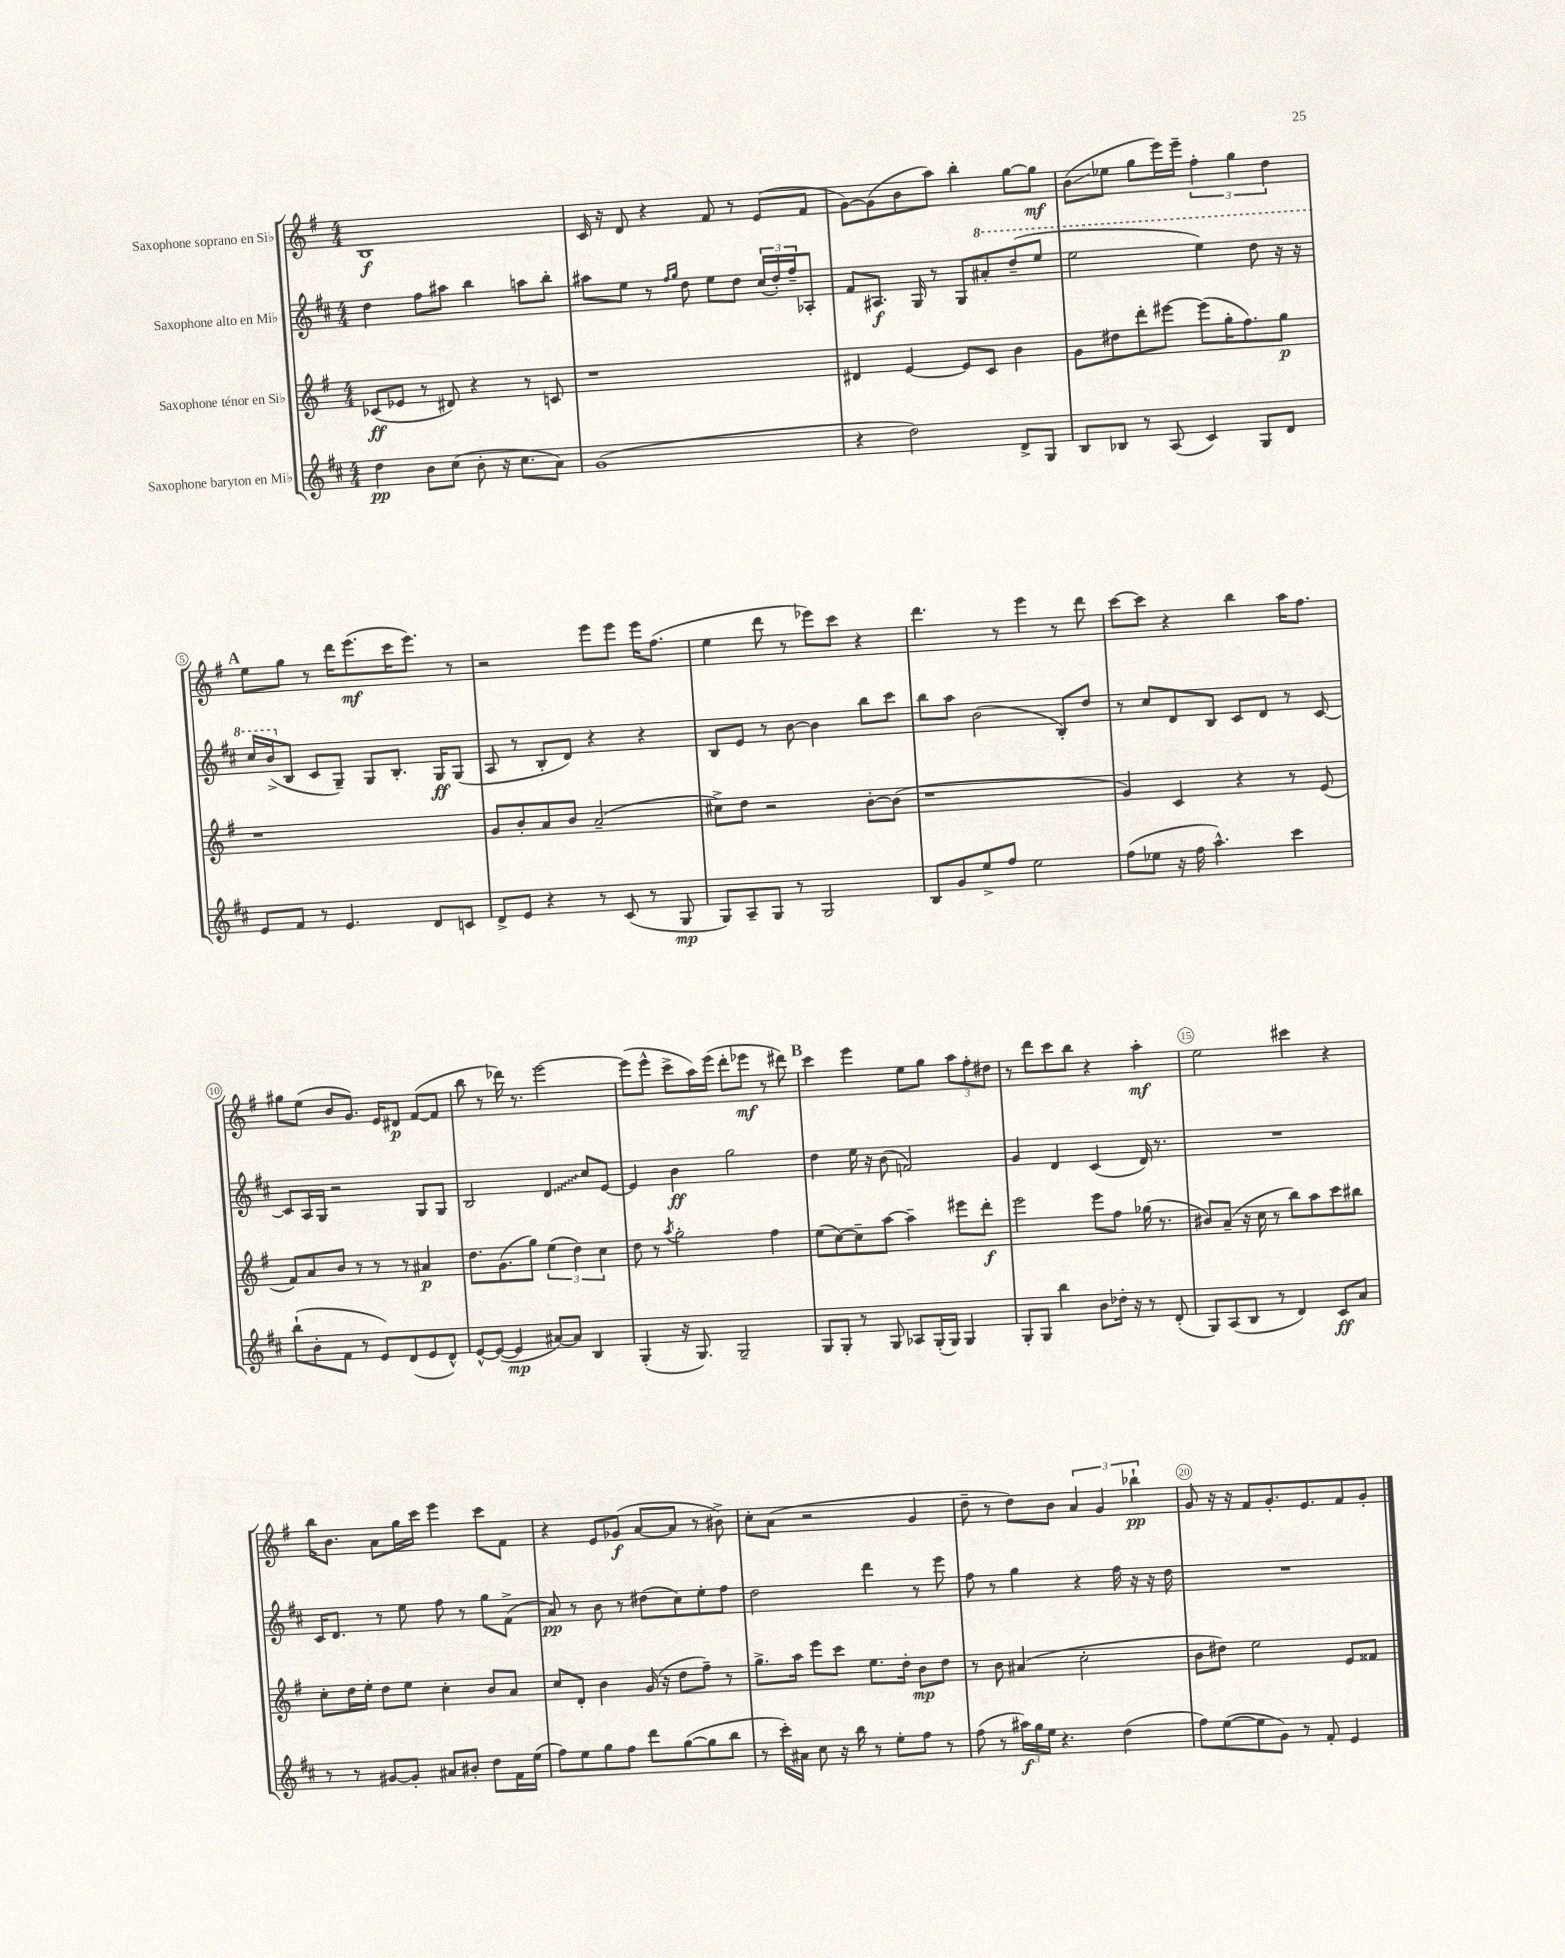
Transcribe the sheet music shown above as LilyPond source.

<<
\new StaffGroup <<
\new Staff = "s0" \with { instrumentName = "Saxophone soprano en Sib" } {
    \clef treble \key g \major \numericTimeSignature \time 4/4
    b1\f |
    c'16 r16 d'8 r4 fis'8 r8 e'8( fis'8 |
    g'8~) g'8( b'8 a''8) b''4-. g''8~ g''8\mf |
    b'8\glissando( ees''8 g''8 e'''16) e'''16-- \tuplet 3/2 { fis''4-. g''4 d''4 } |
    \mark \markup { \bold "A" } e''8 g''8 r8 d'''16 e'''8.\mf( c'''16 e'''8.) r8 |
    r2 e'''8 e'''8 e'''16 fis''8.( |
    e''4 d'''8 r8 ees'''8) c'''8 r4 |
    d'''4. r8 e'''4 r8 d'''8 |
    c'''8~ c'''8 r4 b''4 a''16 fis''8. |
    gis''8 e''8( b'8 g'8.) e'16 dis'8\p fis'8~( fis'8 |
    b''8 r8 des'''16) r8. e'''2~ |
    e'''8( e'''8-^ c'''8-> a''16) e'''16( d'''8-. ees'''8\mf r8 dis'''8) |
    \mark \markup { \bold "B" } c'''4 e'''4 e''8 g''8 \tuplet 3/2 { a''8 fis''8-. dis''8 } |
    r8 d'''8 c'''8 b''8 r4 a''4-.\mf |
    e''2 cis'''4 r4 |
    b''16 b'8. a'8 g''16 c'''16 e'''4 c'''8 fis'8 |
    r4 e'8 ges'8\f( a'8~ a'8 r8 bis'8->) |
    c''8-. a'8( r2 g'4 |
    d''8-- r8 d''8) b'8 \tuplet 3/2 { a'4 g'4 bes''4-!\pp } |
    g'8 r16 r16 fis'8 g'8.-. e'8. fis'8 g'8-. \bar "|." |
}
\new Staff = "s1" \with { instrumentName = "Saxophone alto en Mib" } {
    \clef treble \key d \major \numericTimeSignature \time 4/4
    d''4 fis''8 ais''8 b''4 a''8 b''8-. |
    ais''8 e''8 r8 \grace { fis''16 g''16 } d''8 e''8 d''8 \tuplet 3/2 { cis''16( d''16-.) fis''16-- } aes8-. |
    fis'8 ais8.\f g16 r8 g8 \ottava #1 ais''8-. d'''8--( e'''8 |
    e'''2 e'''4) d'''8 r16 r16 |
    \mark \markup { \bold "A" } cis'''16 b''16->( \ottava #0 b8 cis'8 g8--) g8 b8.-. g16\ff g8( |
    a8 r8 b8-. d'8) r4 r4 |
    b8 e'8 r8 b'8~ b'4 b''8 cis'''8 |
    b''8 a''8 b'2( b8-.) d''8 |
    r8 cis''8 d'8 b8 cis'8 d'8 r8 cis'8~ |
    cis'8 a16 g16 r2 g8 g8 |
    b2 \once \override Glissando.style = #'zigzag d'4\glissando cis''8 e'8~ |
    e'4 b'4\ff g''2 |
    \mark \markup { \bold "B" } d''4 e''16 r16 b'8( f'2) |
    g'4 d'4 cis'4( d'16) r8. |
    R1 |
    cis'16 d'8. r8 e''8 fis''8 r8 g''8 fis'8->( |
    a'8\pp) r8 b'8 r8 dis''8( cis''8) e''8-. fis''8 |
    d''2 d'''4 r8 e'''8 |
    fis''8 r8 g''4 r4 fis''16 r16 r16 d''16 |
    R1 \bar "|." |
}
\new Staff = "s2" \with { instrumentName = "Saxophone ténor en Sib" } {
    \clef treble \key g \major \numericTimeSignature \time 4/4
    ces'8\ff( ees'8 r8 dis'8) r4 r8 c'8 |
    r1 |
    dis'4 e'4~ e'8 c'8 b'4 |
    g'8 dis''8 d'''8-. eis'''8~ eis'''8( g''16-. fis''8.) g''8\p |
    \mark \markup { \bold "A" } r1 |
    g'8 b'8-. a'8 b'8 a'2--( |
    cis''8->) d''8 r2 b'8~-. b'8( |
    r1 |
    g'4) c'4 r4 r8 e'8( |
    fis'8) a'8 b'8 r8 r8 r8 ais'4\p |
    d''8. g'8.( g''8) \tuplet 3/2 { e''4( d''4) c''4 } |
    d''8 r8 \acciaccatura { a''8 } g''2-. fis''4 |
    \mark \markup { \bold "B" } e''8( c''8~) c''8-- a''8~ a''4-- eis'''8 d'''8-.\f |
    e'''2 e'''8 fis''8 ges''16( r8. |
    bis'8) a'8--( r16 c''16 r8 b''8) a''8 c'''8 bis''8 |
    c''8-. d''16 e''16-. d''8 e''8 c''4-. b'8 a'8 |
    c''8 d'8-. b'4 g'16( r16 d''8 fis''8--) r8 |
    g''8.-> a''16 e'''8 c'''8 e''8. d''16-. b'8\mp d''8 |
    r8 b'8 ais'4( c''2-. |
    b'8 dis''8) e''2 e'8 fisis'8 \bar "|." |
}
\new Staff = "s3" \with { instrumentName = "Saxophone baryton en Mib" } {
    \clef treble \key d \major \numericTimeSignature \time 4/4
    d''4\pp b'8 cis''8( b'8-. r16 cis''8. a'8) |
    g'1( |
    r4 d''2) d'8-> g8 |
    b8 bes8 r8 a8( cis'4) g8 d'8 |
    \mark \markup { \bold "A" } e'8 fis'8 r8 e'4. d'8 c'8 |
    d'8-> e'8 r4 r8 cis'8( r8 g8\mp |
    g8) a8-- g8 r8 g2 |
    b8 g'8 e''8-> fis''8 e''2 |
    fis''8( ees''8 r16 fis''16 a''4.-^) cis'''4 |
    b''8-!( b'8-. fis'8 r8 e'8) d'8( e'8 d'8-^) |
    e'8~-^ e'8~( e'4\mp ais'8~) ais'8 b4 |
    g4-.( r16 g8.) g2-- |
    \mark \markup { \bold "B" } g8 g8-. r8 g8 aes8 g16-.( g16) g4 |
    g8-. g8 b''4 b'8 des''16-. r16 r8 d'8-.( |
    g8) a8( b8 r8 d'4) cis'8\ff a'8 |
    r8 r8 gis'8~ gis'8-. ais'8 bis'8-. d''8 fis'16 e''16( |
    fis''8) e''8 g''8 fis''8 d'''8 g''8~( g''8 b''8 |
    r8 cis'''16-.) ais'16 cis''8 r16 b''16 r8 e''8-. fis''8 r8 |
    fis''8( r8 \tuplet 3/2 { ais''16\f) g''16 e''16 } r4. d''4( |
    fis''8) e''8~( e''8 g'8) r8 fis'8-. e'4 \bar "|." |
}
>>
>>
\layout { \context { \Score \override BarNumber.break-visibility = ##(#f #t #t) barNumberVisibility = #(every-nth-bar-number-visible 5) \override BarNumber.stencil = #(make-stencil-circler 0.1 0.3 ly:text-interface::print) } }
